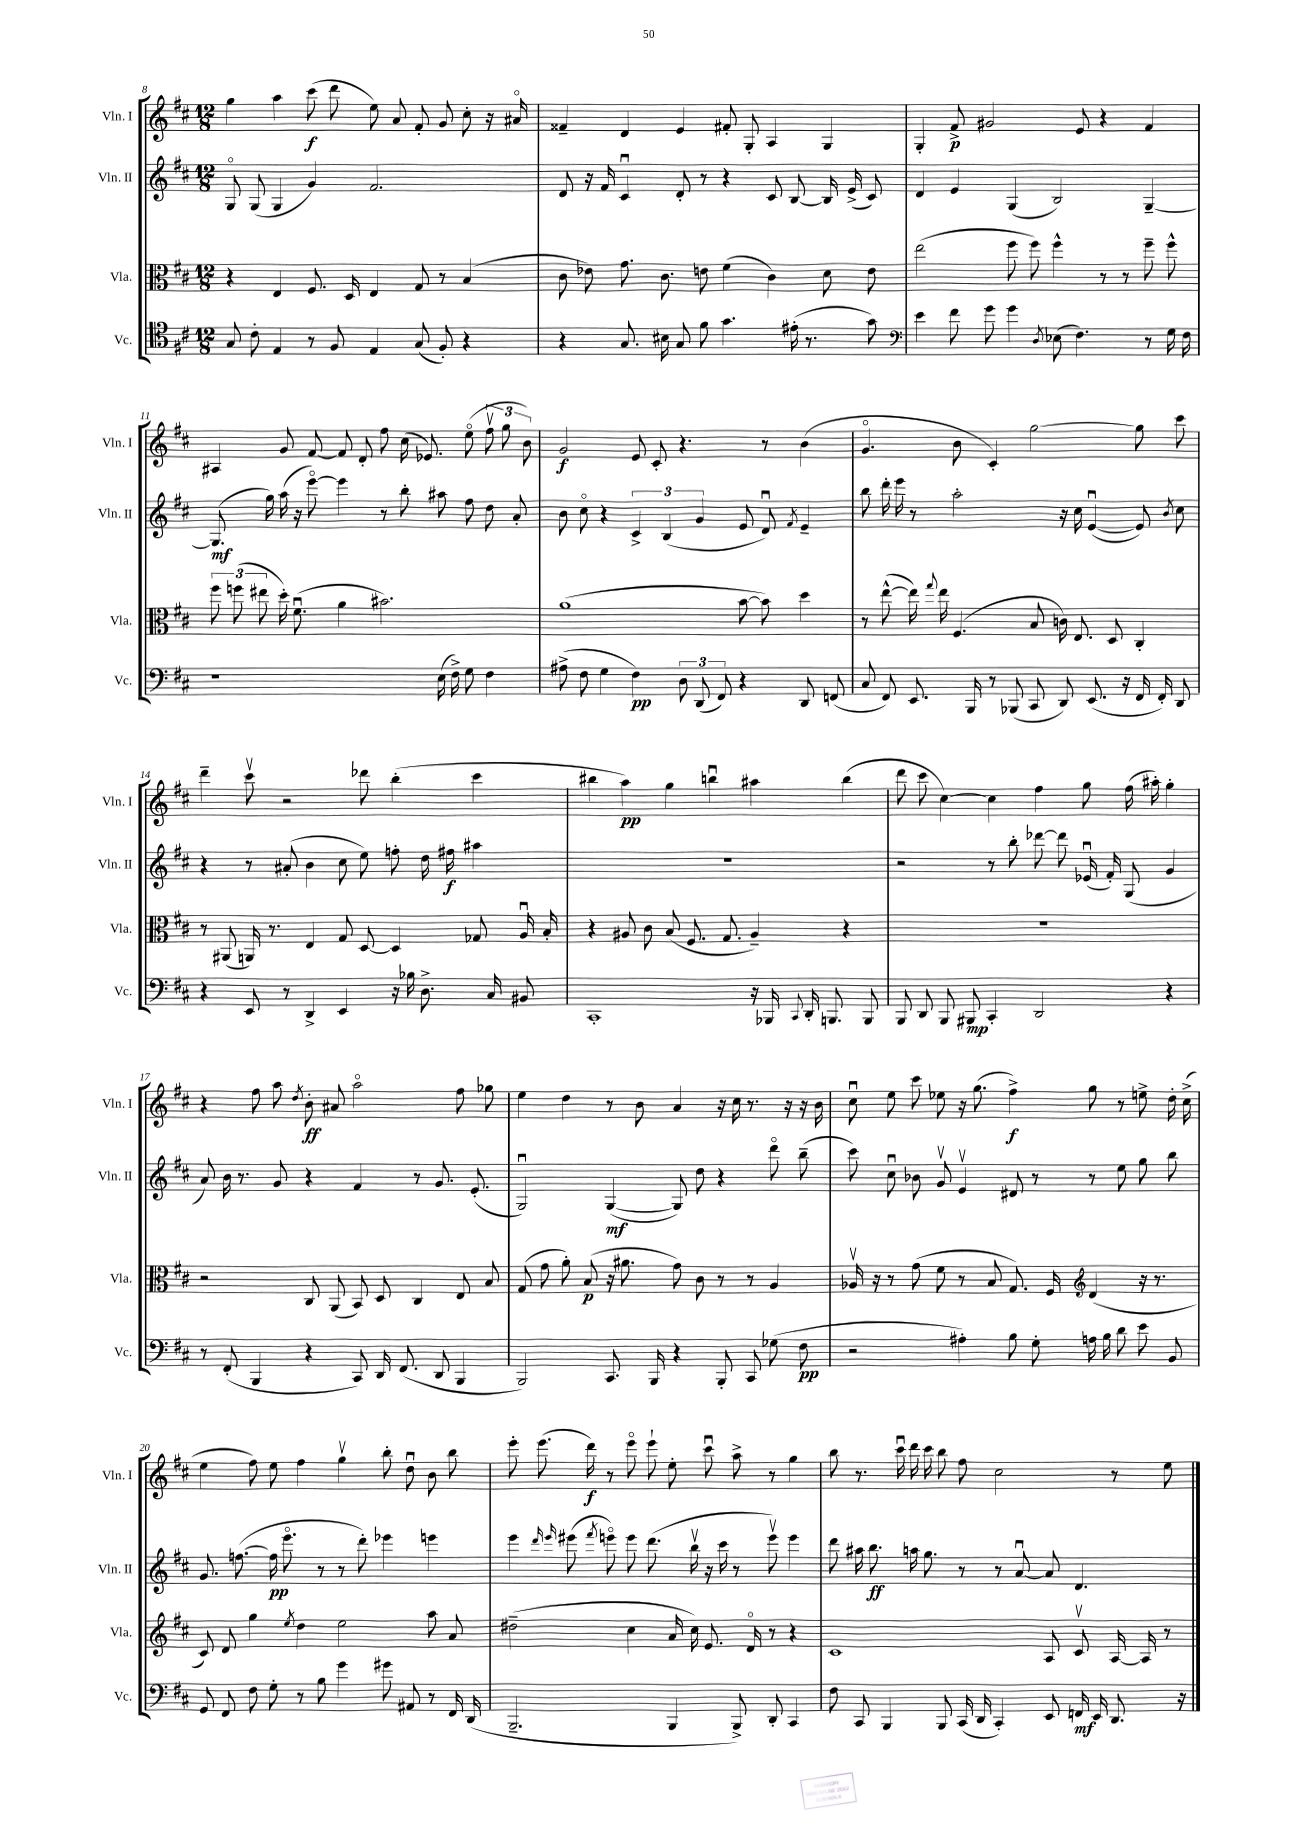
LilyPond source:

<<
\new StaffGroup <<
\new Staff = "s0" \with { instrumentName = "Vln. I" shortInstrumentName = "Vln. I" } {
    \clef treble \key d \major \numericTimeSignature \time 12/8
    \autoBeamOff g''4 a''4 cis'''8\f( d'''8 e''8) a'8 fis'8-. g'8 cis''8-. r16 ais'16\flageolet |
    fisis'4-- d'4 e'4 fis'8-. g8-. a4 g4 |
    g4-. fis'8->\p gis'2 e'8 r4 fis'4 |
    ais4 g'8 fis'8~ fis'8 d'8-. fis''8 cis''16( ees'8.) e''8\flageolet( \tuplet 3/2 { fis''8\upbow g''8 b'8) } |
    g'2\f e'8 cis'8-. r4. r8 b'4( |
    g'4.\flageolet b'8 cis'4-.) g''2~ g''8 cis'''8 |
    d'''4-- cis'''8\upbow r2 des'''8 b''4-.( cis'''4 |
    bis''4 a''4\pp) g''4 b''4\downbow ais''4 b''4( |
    d'''8 cis'''8 cis''4~) cis''4 fis''4 g''8 fis''16( ais''16-.) g''4-. |
    r4 fis''8 a''8 \acciaccatura { d''8 } b'8-.\ff ais'8 a''2\flageolet fis''8 ges''8 |
    e''4 d''4 r8 b'8 a'4 r16 cis''16 r8. r16 r16 b'16 |
    cis''8\downbow e''8 cis'''8 ees''8 r16 g''8.( fis''4->\f) g''8 r8 e''8-> d''16-. cis''16->( |
    e''4 fis''8) e''8 fis''4 g''4\upbow b''8-. d''8\downbow b'8 b''8 |
    e'''8-. e'''8.( d'''16\f) r8 e'''8\flageolet e'''8-! e''8-. cis'''8\downbow a''8-> r8 g''4 |
    b''8 r8. cis'''16\downbow d'''16 cis'''16 b''8 fis''8 cis''2 r8 e''8 \bar "|." |
}
\new Staff = "s1" \with { instrumentName = "Vln. II" shortInstrumentName = "Vln. II" } {
    \clef treble \key d \major \numericTimeSignature \time 12/8
    \autoBeamOff g8\flageolet g8( g4 g'4) fis'2. |
    d'8 r16 fis'16 cis'4\downbow d'8-. r8 r4 cis'8 b8~ b16 e'16->( cis'8) |
    d'4 e'4 g4( b2) g4~-- |
    g8.\mf( g''16) a''16( r16 e'''8~\flageolet) e'''4 r8 b''8-. ais''8 fis''8 d''8 a'8-. |
    b'8 cis''8\flageolet r4 \tuplet 3/2 { cis'4-> b4( g'4 } e'8 d'8\downbow) \acciaccatura { fis'8 } e'4-- |
    b''8 d'''16-. e'''16 r8 a''2-. r16 cis''16 e'4~\downbow( e'8) \acciaccatura { b'8 } cis''8 |
    r4 r8 ais'8-.( b'4 cis''8 e''8) f''8-. d''16 fis''16\f ais''4 |
    R1. |
    r2 r8 b''8-. des'''8~ des'''8 ees'16\downbow( fis'16-.) g8( g'4 |
    a'8) b'16 r8. g'8 r4 fis'4 r8 g'8. e'8.-.( |
    g2\downbow) g4~\mf( g8) d''8 r4 d'''8\flageolet b''8--( |
    cis'''8) cis''8\downbow bes'8 g'8\upbow e'4\upbow dis'8 r8 r8 e''8 g''8 b''8 |
    g'8. f''8.~( f''16\pp e'''8.\flageolet r8 r8 d'''8-.) ees'''4 e'''4 |
    e'''4 \grace { d'''16 e'''16 } eis'''8( \acciaccatura { fis'''8 } e'''8\flageolet) e'''8 d'''8.( b''16\upbow r16 cis'''16 r8 e'''8\upbow) e'''4 |
    d'''8 ais''16 b''8.\ff a''16 g''8. r8 r8 a'8~\downbow a'8 d'4. \bar "|." |
}
\new Staff = "s2" \with { instrumentName = "Vla." shortInstrumentName = "Vla." } {
    \clef alto \key d \major \numericTimeSignature \time 12/8
    \autoBeamOff r4 e4 fis8. d16 e4 g8 r8 b4( |
    cis'8 ees'8) g'8. cis'8. e'8 fis'4( cis'4) d'8 e'8 |
    e''2( fis''8 fis''8) fis''4-^ r8 r8 fis''8-- fis''8-^ |
    \tuplet 3/2 { fis''8 f''8( eis''8 } d''16-.) fis'8.\downbow( a'4 bis'2.) |
    a'1( b'8~ b'8) d''4 |
    r8 e''8~-^( e''16) \appoggiatura { g''8 } e''16 fis4.( b8 c'16) e8. d8 cis4-. |
    r8 ais,8( a,16) r8. e4 g8 d8~ d4 ges8 a16\downbow b16-. |
    r4 ais8 cis'8 b8( fis8. g8. ais4--) r4 |
    R1. |
    r2 cis8 a,8( b,8) d8 cis4 e8 b8 |
    g8( g'8 a'8-.) b8\p( r16 ais'8. g'8) cis'8 r8 r8 a4 |
    aes16\upbow r16 r8 g'8( fis'8 r8 b8 g8.) fis16 \clef treble d'4( r16 r8. |
    cis'8) d'8 g''4 \acciaccatura { e''8 } d''4 e''2 a''8 a'8 |
    dis''2--( cis''4 a'16 cis''16) e'8. d'16\flageolet r8 r4 |
    cis'1 a8 cis'8\upbow a16~ a16 r8 \bar "|." |
}
\new Staff = "s3" \with { instrumentName = "Vc." shortInstrumentName = "Vc." } {
    \clef tenor \key d \major \numericTimeSignature \time 12/8
    \autoBeamOff g8 cis'8-. e4 r8 fis8 e4 g8( fis8-.) r4 |
    r4 g8. bis16 g8 fis'8 g'4. eis'16-.( r8. g'8) |
    \clef bass e'4 fis'8 g'8 g'4 \acciaccatura { d8 } ees8( fis4.) r8 g16 fis16 |
    r1 e16( fis16->) g8 fis4 |
    ais8->( fis8 g4 fis4\pp) \tuplet 3/2 { d8 d,8( fis,8) } r4 d,8 f,8( |
    cis8 fis,8) e,8. b,,16 r8 bes,,8( cis,8 d,8) e,8.( r16 fis,16 fis,16-.) d,8 |
    r4 e,8 r8 d,4-> e,4 r16 bes16 d8.-> cis16 bis,8 |
    cis,1-. r16 bes,,16 \appoggiatura { cis,8 } d,16-. b,,8. b,,8 |
    b,,8 d,8 b,,8 bis,,8\mp cis,4-. d,2 r4 |
    r8 fis,8-.( b,,4 r4 cis,8) d,16 fis,8.( d,8 b,,4 |
    b,,2) cis,8. b,,16 r4 b,,8-. cis,8 ges8( fis8\pp |
    r2 ais4-.) b8 g8-. a16 b16 d'8 e'8 b,8 |
    g,8 fis,8 fis8 g8-. r8 b8 g'4 gis'8 ais,8 r8 fis,16 d,16( |
    b,,2.-- b,,4 b,,8->) d,8-. cis,4 |
    fis8 cis,8 b,,4 b,,8 cis,16( d,16 cis,4-.) e,8 f,16\mf e,16 d,8. r16 \bar "|." |
}
>>
>>
\layout { \context { \Score currentBarNumber = #8 } }
